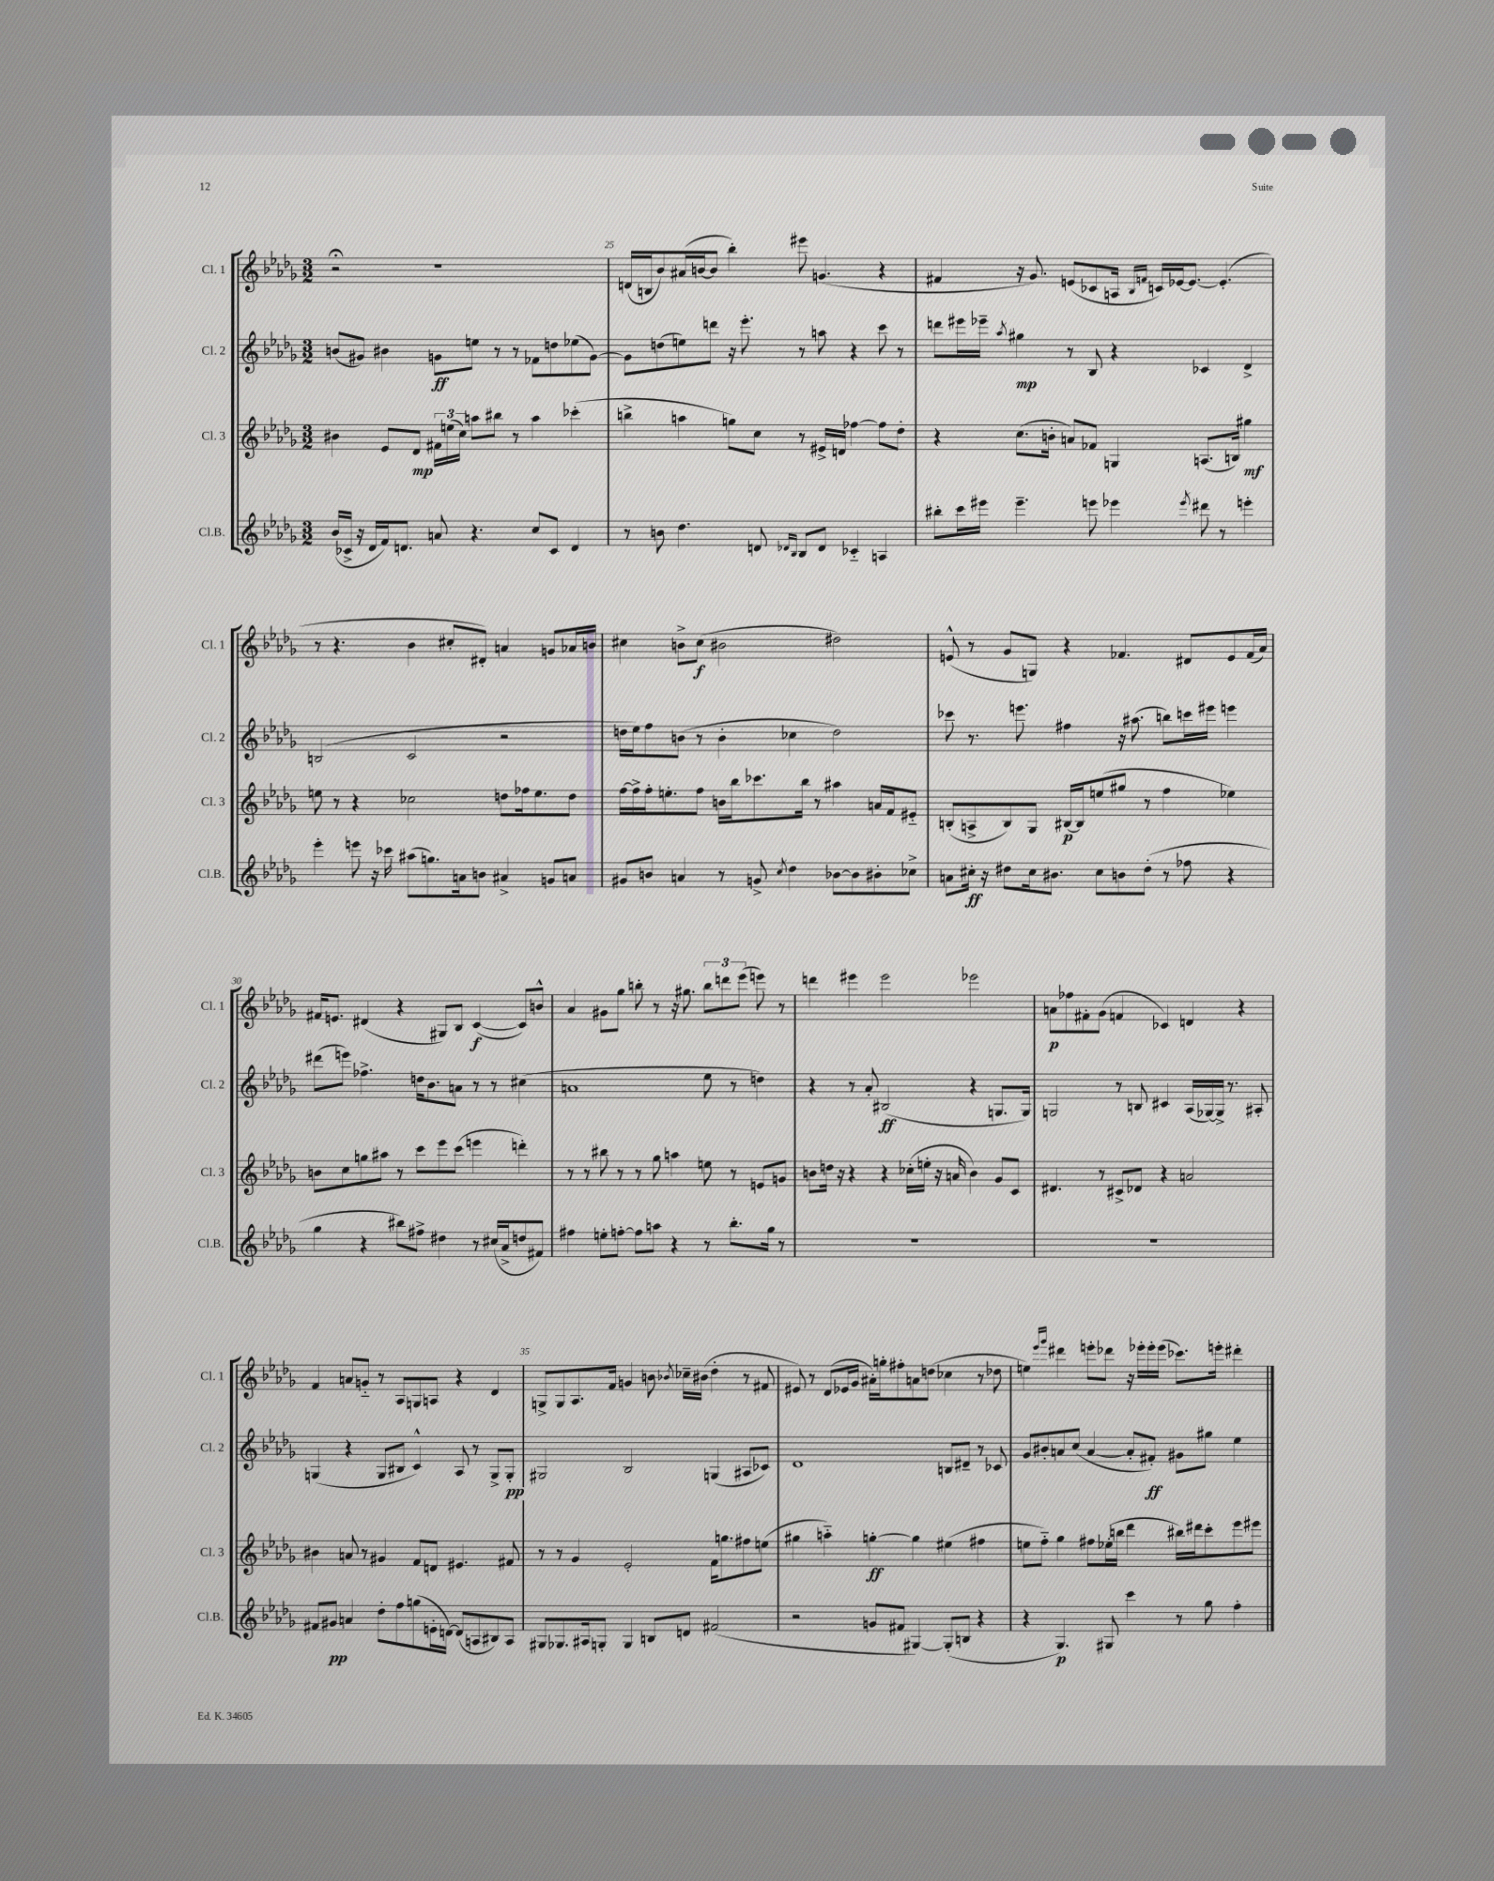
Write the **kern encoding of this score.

**kern	**dynam	**kern	**dynam	**kern	**dynam	**kern	**dynam
*part4	*part4	*part3	*part3	*part2	*part2	*part1	*part1
*staff4	*staff4	*staff3	*staff3	*staff2	*staff2	*staff1	*staff1
*I"Cl.B.	*	*I"Cl. 3	*	*I"Cl. 2	*	*I"Cl. 1	*
*I'Cl.B.	*	*I'Cl. 3	*	*I'Cl. 2	*	*I'Cl. 1	*
*clefG2	*	*clefG2	*	*clefG2	*	*clefG2	*
*k[b-e-a-d-g-]	*	*k[b-e-a-d-g-]	*	*k[b-e-a-d-g-]	*	*k[b-e-a-d-g-]	*
*M3/2	*	*M3/2	*	*M3/2	*	*M3/2	*
=24	=24	=24	=24	=24	=24	=24	=24
(16b-/LL	.	4b#X\	.	(8bn/L	.	2r;<	.
16c-X^/JJ	.	.	.	.	.	.	.
16r	.	.	.	8g#X/J)	.	.	.
16d-/LL	.	.	.	.	.	.	.
16f/J)	.	8e-/L	.	4b#X\	.	.	.
8.dn/J	.	.	.	.	.	.	.
.	.	8d-/J	mp	.	.	.	.
8an/	.	24f#X\LL	.	8gn\L	ff	1r	.
.	.	(24een\	.	.	.	.	.
.	.	24cc\JJ)	.	.	.	.	.
4.r	.	8aan\L	.	8een\J	.	.	.
.	.	8bb#X\J	.	8r	.	.	.
.	.	8r	.	8r	.	.	.
8cc/L	.	4aa\	.	8f-X\L	.	.	.
8c-/J	.	.	.	8ddn\	.	.	.
4d/	.	(4ccc-X'\	.	(8ee-X\	.	.	.
.	.	.	.	[8g\J)	.	.	.
=25	=25	=25	=25	=25	=25	=25	=25
8r	.	4bbn^\	.	8g\L]	.	(16dn/LL	.
.	.	.	.	.	.	16Bn/J	.
8bn\	.	.	.	(8ddn\	.	8b-/)	.
4.dd-\	.	4aan\	.	8een\)	.	(16a#X/L	.
.	.	.	.	.	.	[16bn/J	.
.	.	.	.	8dddn\J	.	8b/J]	.
.	.	8ggn\L)	.	16r	.	4bb-'\)	.
.	.	.	.	8.eee-'\	.	.	.
8dn/	.	8cc\J	.	.	.	.	.
16qqd-X/LL	.	.	.	.	.	.	.
16qqB-/JJ	.	.	.	.	.	.	.
8B-/L	.	8r	.	8r	.	8eee#X\	.
8d-/J	.	16e#X^/LL	.	8aan\	.	(4.gn/	.
.	.	16dn/JJ	.	.	.	.	.
4c-X/	.	[4ff-X\	.	4r	.	.	.
4An/	.	8ff-\L]	.	8ccc\	.	4r	.
.	.	8dd-'\J	.	8r	.	.	.
=26	=26	=26	=26	=26	=26	=26	=26
8bb#X'\L	.	4r	.	8dddn\L	.	4f#X/	.
16ccc\L	.	.	.	16eee#X\L	.	.	.
16eee#X\JJ	.	.	.	16eee-X~\JJ	.	.	.
.	.	.	.	8qaa-/	.	.	.
4.eee#~\	.	(8.cc\L	.	4gg#X\	mp	16r	.
.	.	.	.	.	.	8.g-/)	.
.	.	16bn'\Jk	.	.	.	.	.
.	.	8an/L)	.	8r	.	(8en/L	.
8eeen\	.	8f-X/J	.	8B-/	.	8c-X/	.
4eee-X\	.	4Gn/	.	4r	.	16An/Jk	.
.	.	.	.	.	.	16qqB-/LL	.
.	.	.	.	.	.	16qqfn/JJ	.
.	.	.	.	.	.	16cn/LL)	.
.	.	.	.	.	.	[16e-X/J	.
.	.	.	.	.	.	8.e-/J_	.
8qeee-/	.	.	.	.	.	.	.
8ddd#X\	.	(8.An/L	.	4c-X/	.	.	.
8r	.	.	.	.	.	(4.e-'/]	.
.	.	16Bn/Jk)	.	.	.	.	.
4eeen'\	.	4gg#X\	mf	4d-^/	.	.	.
!!LO:LB:g=z
=27	=27	=27	=27	=27	=27	=27	=27
4eee-'\	.	8een\	.	(2Bn/	.	8r	.
.	.	8r	.	.	.	4.r	.
8eeen\	.	4r	.	.	.	.	.
16r	.	.	.	.	.	.	.
16ccc-X\	.	.	.	.	.	.	.
(8aa#X\L	.	2cc-X\	.	2c/	.	4b-\	.
8.ggn\)	.	.	.	.	.	.	.
.	.	.	.	.	.	8cc#X'/L	.
16an\k	.	.	.	.	.	.	.
8bn\J	.	.	.	.	.	8d#X'/J)	.
4a#X^/	.	8ddn\L	.	2r	.	4an/	.
.	.	16ff-X\k	.	.	.	.	.
.	.	8.ee\	.	.	.	.	.
8gn/L	.	.	.	.	.	8gn/L	.
8an/J	.	8dd\J	.	.	.	16a-X/L	.
.	.	.	.	.	.	16bn/JJ	.
=28	=28	=28	=28	=28	=28	=28	=28
8g#X/L	.	[16ff\LL	.	16ddn\LL	.	4cc#X\	.
.	.	16ff^\]	.	16ee-\J)	.	.	.
8bn/J	.	16ff'\J	.	8ff\	.	.	.
.	.	8.een'\	.	.	.	.	.
4an/	.	.	.	(8bn\J	.	8bn^\L	.
.	.	8ff\J	.	8r	.	(8cc#\J	f
8r	.	16bn\LL	.	4b'\	.	2b#X\	.
.	.	16bb-\J	.	.	.	.	.
8gn^/	.	8.ccc-X\	.	.	.	.	.
8qcc/	.	.	.	.	.	.	.
4dd-\	.	.	.	4cc-X\	.	.	.
.	.	16bb-\Jk	.	.	.	.	.
.	.	8r	.	.	.	.	.
[8b-X\L	.	4aa#X\	.	2dd\)	.	2dd#X\)	.
8b-\]	.	.	.	.	.	.	.
8b#X'\	.	16an/LL	.	.	.	.	.
.	.	16f/J	.	.	.	.	.
8cc-X^\J	.	8e#X/J	.	.	.	.	.
=29	=29	=29	=29	=29	=29	=29	=29
8an\L	.	(8Bn'/L	.	8ccc-X\	.	(8en^^/	.
16cc#X'\Jk	ff	8An^/	.	8.r	.	8r	.
16r	.	.	.	.	.	.	.
8dd#X\L	.	8B/)	.	.	.	8g-/L	.
.	.	.	.	8.eeen\	.	.	.
16cc#\k	.	8G-/J	.	.	.	8Gn/J)	.
8.b#X\J	.	.	.	.	.	.	.
.	.	[16B#X/LL	p	4ff#X\	.	4r	.
.	.	16B#/J]	.	.	.	.	.
8cc#\L	.	(8een/	.	.	.	.	.
8bn\	.	8gg#X/J	.	16r	.	4.f-X/	.
.	.	.	.	(8.aa#X\	.	.	.
(8dd#'\J	.	8r	.	.	.	.	.
8r	.	4ff\	.	8bbn\L)	.	.	.
8ff-X\	.	.	.	16cccn\L	.	8d#X/L	.
.	.	.	.	16eee#X\JJ	.	.	.
4r	.	4ee-X\)	.	4eeen\	.	8e/	.
.	.	.	.	.	.	(16f-/L	.
.	.	.	.	.	.	16a-/JJ)	.
!!LO:LB:g=z
=30	=30	=30	=30	=30	=30	=30	=30
4gg-\	.	8bn\L	.	(8ddd#X\L	.	16f#X/KL	.
.	.	.	.	.	.	8.en/J	.
.	.	8cc\	.	8eeen\J)	.	.	.
4r	.	8ggn\	.	4.ff-X^\	.	(4d#X/	.
.	.	8aa#X\J	.	.	.	.	.
8bb#X\L)	.	8r	.	.	.	4r	.
8ff#X^\J	.	8ccc\L	.	16ddn\KL	.	.	.
.	.	.	.	8.b-\	.	.	.
4dd#X\	.	8eee-\	.	.	.	8G#X/L)	.
.	.	(8ccc\J	.	8an\J	.	8B-/J	.
8r	.	4eeen\	.	8r	.	([4c/	f
(16cc#X/LL	.	.	.	8r	.	.	.
16a-^/J	.	.	.	.	.	.	.
8ddn/	.	4dddn'\)	.	(4cc#X\	.	8c/L])	.
8f#X/J)	.	.	.	.	.	8bn^^/J	.
=31	=31	=31	=31	=31	=31	=31	=31
4ff#X\	.	8r	.	1an	.	4a-/	.
.	.	8r	.	.	.	.	.
8een'\L	.	8bb#X\	.	.	.	8g#X\L	.
[8ffn'\J	.	8r	.	.	.	8gg-\J	.
8ff\L]	.	8r	.	.	.	8bbn'\	.
8aan\J	.	8gg-\	.	.	.	8r	.
4r	.	4aan\	.	.	.	16r	.
.	.	.	.	.	.	8.gg#X\	.
8r	.	8een\	.	8ee-\	.	12bb\L	.
.	.	.	.	.	.	12dddn\	.
8.bb-'\L	.	8r	.	8r	.	.	.
.	.	.	.	.	.	(12eee-\J	.
.	.	8en/L	.	4ddn\)	.	8eeen\)	.
16gg-\Jk	.	.	.	.	.	.	.
8r	.	8gn/J	.	.	.	8r	.
=32	=32	=32	=32	=32	=32	=32	=32
1.r	.	8bn\L	.	4r	.	4dddn\	.
.	.	16ddn\Jk	.	.	.	.	.
.	.	16r	.	.	.	.	.
.	.	4r	.	8r	.	4eee#X\	.
.	.	.	.	8a-'/	.	.	.
.	.	4r	.	(2B#X/	ff	2eee#\	.
.	.	(16cc-X'\LL	.	.	.	.	.
.	.	16een'\JJ	.	.	.	.	.
.	.	16r	.	.	.	.	.
.	.	16an/	.	.	.	.	.
.	.	4b\)	.	4r	.	2eee-X\	.
.	.	8g-/L	.	8.Gn/L	.	.	.
.	.	8c/J	.	.	.	.	.
.	.	.	.	16G/Jk)	.	.	.
=33	=33	=33	=33	=33	=33	=33	=33
1.r	.	4.d#X/	.	2Gn/	.	8an\L	p
.	.	.	.	.	.	8ff-X\	.
.	.	.	.	.	.	8f#X'\	.
.	.	8r	.	.	.	(8g-\J	.
.	.	8c#X^/L	.	8r	.	4fn/	.
.	.	8d-X/J	.	8Bn/	.	.	.
.	.	4r	.	4c#X/	.	4c-X/)	.
.	.	2an/	.	(16A-/LL	.	4dn/	.
.	.	.	.	[16G-X/)	.	.	.
.	.	.	.	16G-^/JJ]	.	.	.
.	.	.	.	8.r	.	.	.
.	.	.	.	.	.	4r	.
.	.	.	.	8A#X'/	.	.	.
!!LO:LB:g=z
=34	=34	=34	=34	=34	=34	=34	=34
8f#X/L	.	4b#X\	.	(4Gn/	.	4f/	.
8g#X/J	pp	.	.	.	.	.	.
4an/	.	8an/	.	4r	.	8an/L	.
.	.	8r	.	.	.	8gn/J	.
8dd-'\L	.	4g#X/	.	8G/L	.	8r	.
8ff\	.	.	.	8B#X/J	.	8A-/L	.
(8ggn\	.	8f/L	.	4c^^/)	.	8Gn/	.
16en'\L	.	8dn/J	.	.	.	8An/J	.
[16dn\JJ)	.	.	.	.	.	.	.
(8d/L]	.	4.e#X/	.	8A-/	.	4r	.
8An/	.	.	.	8r	.	.	.
8B#X/)	.	.	.	8G^/L	.	4d-/	.
8A/J	.	8f#X/	.	8G'/J	pp	.	.
=35	=35	=35	=35	=35	=35	=35	=35
8G#X/L	.	8r	.	2G#X/	.	8Gn^/L	.
8.G-X/	.	8r	.	.	.	8G/	.
.	.	4g-/	.	.	.	8.A-/	.
16A#X/k	.	.	.	.	.	.	.
8Gn'/J	.	.	.	.	.	.	.
.	.	.	.	.	.	16f/Jk	.
4G/	.	2e-'/	.	2B-/	.	4gn/	.
8Bn/L	.	.	.	.	.	8bn\	.
.	.	.	.	.	.	8qb-X/	.
8dn/J	.	.	.	.	.	16cc-X~\LL	.
.	.	.	.	.	.	(16b#X\JJ	.
(2f#X/	.	16f\KL	.	(4Gn/	.	4dd-'\	.
.	.	8.ggn\	.	.	.	.	.
.	.	8ff#X\	.	8A#X/L	.	8r	.
.	.	(8een\J	.	8c-X/J)	.	8f#X/	.
=36	=36	=36	=36	=36	=36	=36	=36
2r	.	4gg#X\	.	1d-	.	8e#X/)	.
.	.	.	.	.	.	8r	.
.	.	4aan\)	.	.	.	(8d-/L	.
.	.	.	.	.	.	16e-X/L	.
.	.	.	.	.	.	16g-/JJ	.
8gn/L	.	[4ggn'\	ff	.	.	16a#X'\LL)	.
.	.	.	.	.	.	16ggn'\J	.
8f#X/J	.	.	.	.	.	8ff#X'\	.
[4G#X/)	.	4gg\]	.	.	.	8an\	.
.	.	.	.	.	.	(8ddn\J	.
(8G#'/L]	.	(4ee#X\	.	8Bn/L	.	4cc-X\	.
8Bn/J	.	.	.	8d#X~/J	.	.	.
4r	.	4ff#X\	.	8r	.	8r	.
.	.	.	.	8c-X/	.	8dd-X\	.
=37	=37	=37	=37	=37	=37	=37	=37
4r	.	8een\L	.	8g-/L	.	4een\)	.
.	.	8ff\J)	.	8b#X'/	.	.	.
.	.	.	.	.	.	16qqeee-/LL	.
.	.	.	.	.	.	16qqggg-/JJ	.
4.G-/)	p	4gg-\	.	8an/	.	4ddd#X\	.
.	.	.	.	(8cc/J	.	.	.
.	.	8ff#X\L	.	[4a/	.	8eeen'\L	.
8G#X/	.	(16ee-X'\L	.	.	.	8ddd-X\J	.
.	.	16bbn\JJ	.	.	.	.	.
4ccc\	.	4ddd-\	.	8a'/L]	.	16r	.
.	.	.	.	.	.	16eee-X'\LL	.
.	.	.	.	8f#X'/J)	ff	16eee-'\	.
.	.	.	.	.	.	(16eee-\JJ	.
8r	.	16bb#X\LL)	.	8g#X\L	.	8.ccc-X\L)	.
.	.	16ddd#X\J	.	.	.	.	.
8gg-\	.	8ccc'\	.	8gg#X\J	.	.	.
.	.	.	.	.	.	16eeen'\Jk	.
4ff'\	.	8eee-\	.	4ee-\	.	4ddd#X'\	.
.	.	8eee#X\J	.	.	.	.	.
==	==	==	==	==	==	==	==
*-	*-	*-	*-	*-	*-	*-	*-
